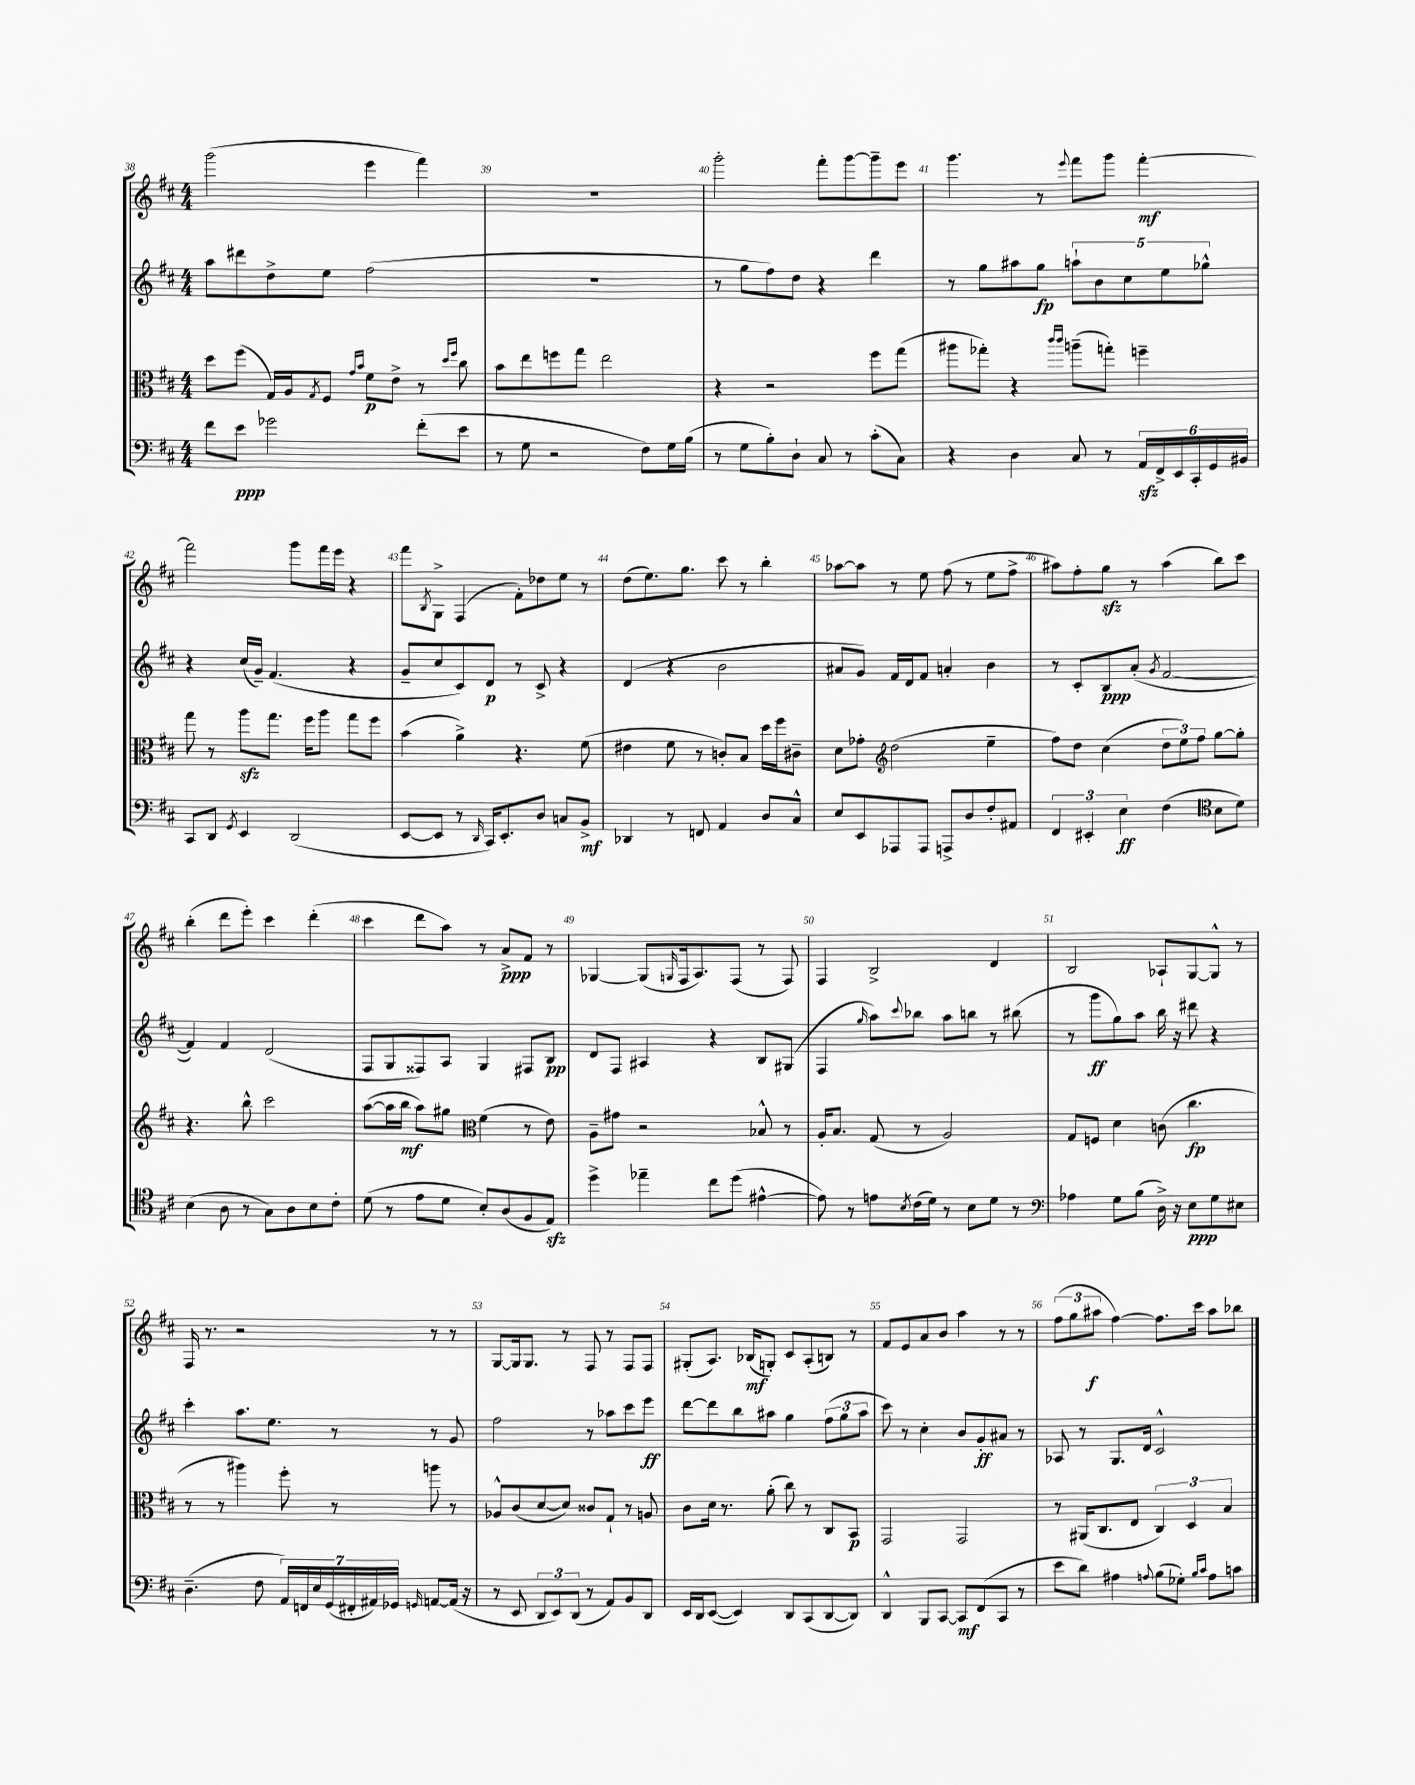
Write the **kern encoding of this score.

**kern	**kern	**kern	**kern
*staff4	*staff3	*staff2	*staff1
*clefF4	*clefC3	*clefG2	*clefG2
*k[f#c#]	*k[f#c#]	*k[f#c#]	*k[f#c#]
*M4/4	*M4/4	*M4/4	*M4/4
8f#\L	8dd\L	8aa\L	(2ggg\
8e\J	(8ff#\J	8ddd#\	.
2g-\	16G/LL)	8dd^\	.
.	16A/J	.	.
.	8qG/	.	.
.	8F#/J	8ee\J	.
.	16qqg/LL	.	.
.	16qqb/JJ	.	.
.	8f#\L	(2ff#\	4eee\
.	8e^\J	.	.
(8f#'\L	8r	.	4fff#\)
.	16qqdd/LL	.	.
.	16qqff#/JJ	.	.
8e\J	8cc#\	.	.
=	=	=	=
8r	8b\L	1r	1r
8G\	8ee\	.	.
2r	8ff\	.	.
.	8gg\J	.	.
.	2ee\	.	.
8F#\L)	.	.	.
16G\L	.	.	.
(16B\JJ	.	.	.
=	=	=	=
8r	4r	8r	2ggg'\
8G\L	.	8gg\L	.
8B'\)	2r	8ff#\)	.
8D`\J	.	8dd\J	.
8C#/	.	4r	8fff#'\L
8r	.	.	[8ggg\
(8c#'\L	8ff#\L	4ddd\	8ggg~\]
8C#\J)	(8gg\J	.	8eee\J
=	=	=	=
4r	8aa#\L	8r	4.ggg\
.	8gg-'\J)	8gg\L	.
4D\	4r	8aa#\	.
.	.	8gg\J	8r
.	16qqccc#/LL	.	.
.	16qqccc#/JJ	.	8qqeee/
8C#/	(8aa~\L	10aa`\L	8fff#\L
.	.	10b\	.
8r	8gg'\J)	.	8ggg\J
.	.	10cc#\	.
24AA/LL	4ff~\	.	[4fff#'\
24FF#^/	.	.	.
.	.	10ee\	.
24EE/	.	.	.
24CC#'/	.	.	.
.	.	10gg-^^\J	.
24GG/	.	.	.
24BB#/JJ	.	.	.
=	=	=	=
8CC#/L	8gg\	4r	2fff#\]
8DD/J	8r	.	.
8qGG/	.	.	.
4EE/	8aa\L	(16cc#/LL	.
.	.	16g~/JJ)	.
.	8.gg\J	(4.f#/	.
(2DD/	.	.	8ggg\L
.	16ff#\LK	.	.
.	8aa\J	.	16fff#\L
.	.	.	16eee\JJ
.	8gg\L	4r	4r
.	8ff#\J	.	.
=	=	=	=
[8EE/L	(4b\	8g~/L	8fff#\L
.	.	.	8qB/
8EE/]J	.	8cc#/	8G^\J
8r	4a^\)	8c#/)	(4F#/
16qqDD/	.	.	.
16CC#/LK)	.	8d/J	.
8.EE'/	.	.	.
.	4.r	8r	8f#'\L)
8D/J	.	8c#^/	8dd-\
8C/L	.	4r	8ee\J
8BB^/J	(8f#\	.	8r
=	=	=	=
4DD-/	4e#\	(4d/	(8dd\L
.	.	.	8.ee\)
8r	8f#\	4r	.
.	.	.	8.gg\J
8FF/	8r	.	.
4AA/	8c'/L)	2b\	8ccc#\
.	8B/J	.	8r
8D/L	16dd\LL	.	4bb'\
.	16ff#\J	.	.
8C#^^/J	8c#~\J	.	.
=	=	=	=
8E/L	8d\L	8a#/L	[8aa-\L
8EE/	8g-'\J	8g/J)	8aa-\]J
*	*clefG2	*	*
8AAA-/	(2dd\	16f#/LL	8r
.	.	16d/J	.
8AAA-/J	.	8f#/J	8ee\
8AAA^/L	.	4a'/	(8ff#\
8D/	.	.	8r
8F#'/	4ee~\	4b\	8ee\L
8AA#/J	.	.	8ff#^\J
=	=	=	=
6FF#/	8ff#\L)	8r	8aa#\L)
.	8dd\J	8c#'/L	8ff#'\
6EE#'/	.	.	.
.	(4cc#\	8B/	8gg\J
6E\	.	.	.
.	.	(8a'/J	8r
.	.	8qg/	.
(4F#\	12dd\L	[2f#/	(4aa#\
.	12ee\)	.	.
.	12ff#\J	.	.
*clefC4	*	*	*
8B\L	[8gg\L	.	8bb\L)
8d\J)	8gg'\]J	.	8ccc#\J
=	=	=	=
(4B\	4.r	4f#/])	(4bb'\
8A\	.	4f#/	8ddd\L
8r	8bb^^\	.	8eee'\J)
8G\L)	2ccc#\	(2d/	4ccc#\
8A\	.	.	.
8B\	.	.	(4ddd'\
8c#'\J	.	.	.
=	=	=	=
(8d\	([8aa\L	8F#/L	4ccc#\
8r	16aa\]L	8G/	.
.	16bb\JJ	.	.
8e\L	8aa\L)	8F##/)	8ddd\L
8d\J	8gg#\J	8A/J	8aa\J)
*	*clefC3	*	*
8B'/L)	(4f#\	4G/	8r
(8A/	.	.	8a^/L
8F#/	8r	8F#/L	8f#/J
8E/J)	8e\)	8B/J	8r
=	=	=	=
4dd^\	8A~\L	8d/L	[4G-/
.	8g#\J	8F#/J	.
4ee-~\	2r	4A#/	(8G-/]L
.	.	.	16qqG/
.	.	.	16F#/k
.	.	.	8.A/)
8cc#\L	.	4r	.
(8dd\J	.	.	(8F#/J
[4e#^^\	8B-^^/	8B/L	8r
.	8r	(8G#/J	8F#/)
=	=	=	=
8e#\])	16A'/LK	4F#/	4F#/
.	8.B/J	.	.
8r	.	.	.
.	.	16qqgg/	.
8e\L	(8G/	8aa\L)	2B^/
8qB/	.	8qqccc#/	.
(16c#\L	8r	8bb-\J	.
16d\JJ)	.	.	.
8r	2A/)	8aa\L	.
8B\L	.	8bb\J	.
8d\J	.	8r	4d/
8r	.	(8bb#\	.
=	=	=	=
*clefF4	*	*	*
4A-\	8G/L	8r	2B/
.	8F/J	8ggg\L	.
8G\L	4d\	8gg\)	.
(8B\J	.	8aa\J	.
16D^\)	(8c\	16bb\	8A-`/L
16r	.	16r	.
8E\L	4.cc#\	8ddd#\	[8G/
8G\	.	4r	8G^^/]J
8E#\J	.	.	8r
=	=	=	=
(4.D~\	8r	4ccc#'\	16F#/
.	.	.	8.r
.	8r	.	.
.	4aa#\)	8.aa\L	2r
8F#\	.	.	.
.	.	8.ee\J	.
28AA/LL)	8ff#'\	.	.
28FF/	.	.	.
28E/	.	.	.
(28GG/	.	.	.
.	8r	8r	.
28FF#'/	.	.	.
28AA#/)	.	.	.
28GG-/JJ	.	.	.
16qqGG/	.	.	.
[8AA/L	8aa\	8r	8r
(16AA/]Jk	8r	8g/	8r
16r	.	.	.
=	=	=	=
8r	8A-^^/L	2ff#\	[8G/L
8EE/	(8c#/	.	16G/]k
.	.	.	8.G/J
12DD/L	[8d/	.	.
12EE/)	.	.	.
.	8d/]J)	.	8r
(12DD/J	.	.	.
8r	8c##/L	8r	8F#/
8AA/L)	8G`/J	8aa-\L	8r
8BB/	8r	8ccc#\	8F#/L
8DD/J	8A/	8eee\J	8F#/J
=	=	=	=
16EE/LL	8c#\L	[8ddd\L	(8G#'/L
16DD/J	.	.	.
([8EE/J	16d\Jk	8ddd\]	8.A/J)
.	8.r	.	.
4EE/])	.	8bb\	.
.	.	.	(16B-/LK
.	(8a'\	8aa#\J	8G'/J)
8DD/L	8cc#\)	4gg\	8c#/L
(8CC#/	8r	.	(8A'/
[8DD/	8C#/L	(12ff#\L	8B/J)
.	.	12gg\	.
8DD/]J)	8BB/J	.	8r
.	.	12aa#\J	.
=	=	=	=
4DD^^/	2GG/	8ccc#\)	8f#/L
.	.	8r	8e/
8BBB/L	.	4cc#'\	8a/
[8CC#/J	.	.	8b/J
8CC#/]L	2GG/	8b/L	4aa\
(8FF#/	.	8g'/	.
8CC#/J	.	8a#/J	8r
8r	.	8r	8r
=	=	=	=
8e\L	8r	8A-/	(12ff#\L
.	.	.	12gg\
8d\J)	(16AA#/LK	8r	.
.	.	.	12aa#\J
.	8.C#/	.	.
4A#\	.	8.G/L	[4ff#\)
.	8E/J	.	.
.	.	16d/Jk	.
8qqA/	.	.	.
(8B\L	6C#/)	2c#^^/	8.ff#\]L
8G-'\J)	.	.	.
.	6D/	.	.
.	.	.	16ccc#\Jk
16qqB/LL	.	.	.
16qqc#/JJ	.	.	.
8A\L	.	.	8aa#\L
.	6B/	.	.
8c\J	.	.	8bb-\J
==	==	==	==
*-	*-	*-	*-
